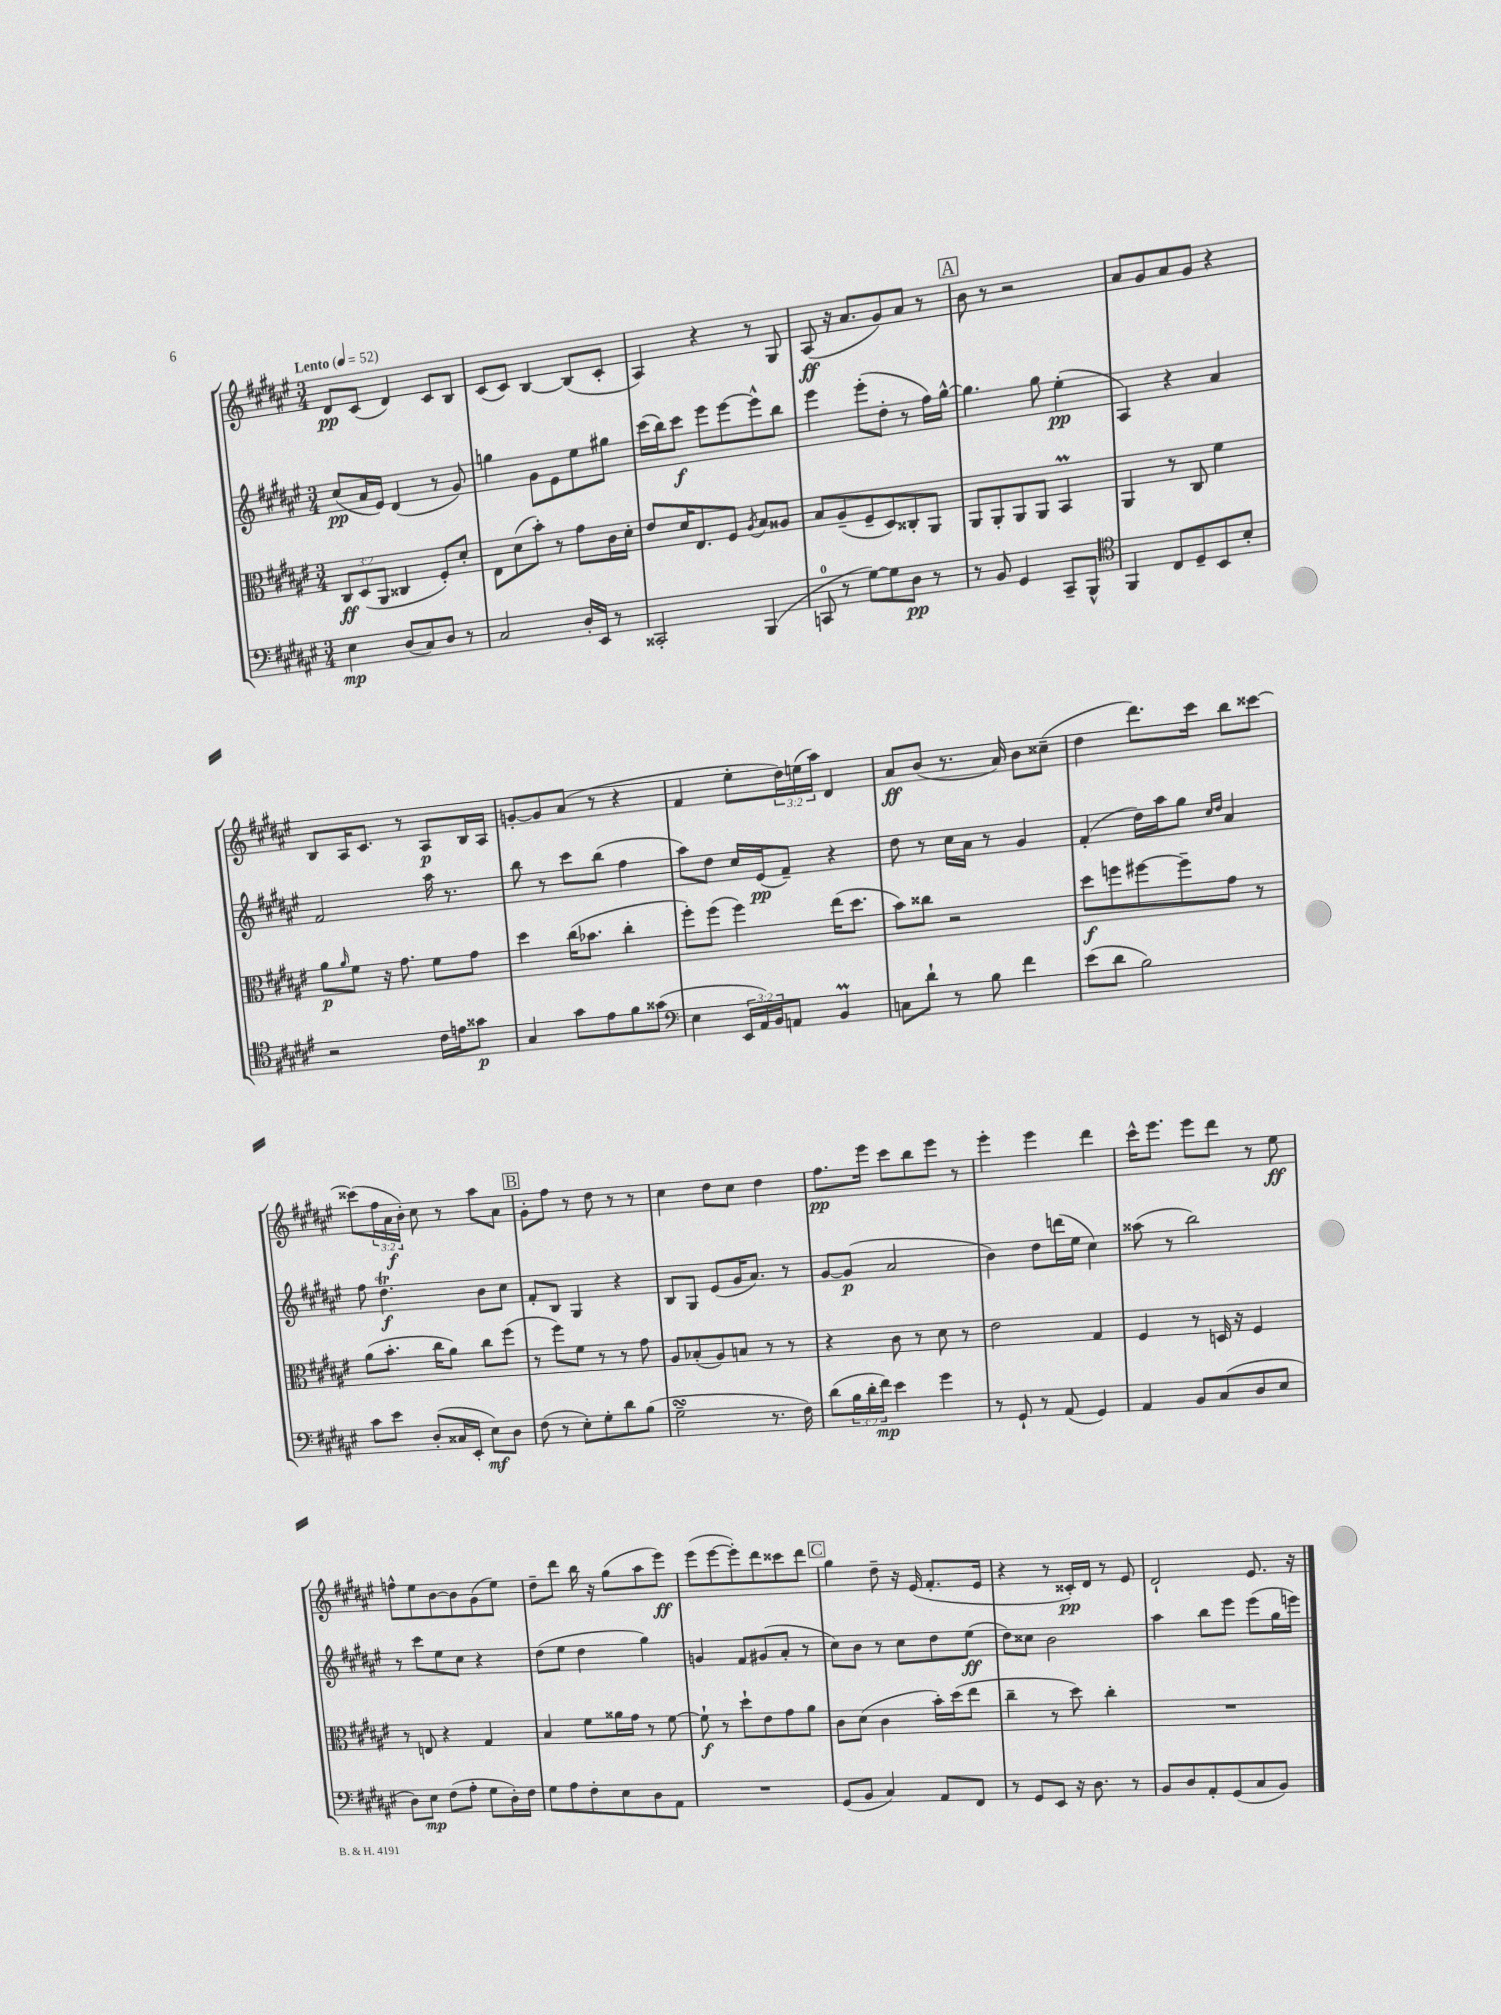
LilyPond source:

<<
\new StaffGroup <<
\new Staff = "s0" {
    \clef treble \key fis \major \numericTimeSignature \time 3/4 \override Staff.TupletNumber.text = #tuplet-number::calc-fraction-text \tempo "Lento" 4 = 52
    dis'8\pp cis'8( dis'4) cis'8 b8 |
    cis'8( cis'8) b4~ b8( cis'8-. |
    ais4) r4 r8 gis8 |
    ais8\ff( r16 ais'8. gis'8) ais'8 r8 |
    \mark \markup { \box "A" } b'8 r8 r2 |
    ais'8 gis'8 ais'8 gis'8 r4 |
    b8 ais16 cis'8. r8 ais8\p b16 ais16 |
    g'8~-. g'8 ais'8( r8 r4 |
    fis'4 eis''8-. \tuplet 3/2 { dis''16) e''16( ais''16) } dis'4 |
    ais'8\ff b'8( r8. ais'16) b'8 cisis''8--( |
    dis''4 dis'''8.) cis'''16 b''8 cisis'''8~ |
    cisis'''8( \tuplet 3/2 { fis''16 ais'16\f b'16-.) } cis''8 r8 ais''8 ais'8 |
    \mark \markup { \box "B" } gis'8-. fis''8 r8 dis''8 r8 r8 |
    cis''4 dis''8 cis''8 dis''4 |
    fis''8.\pp eis'''16 cis'''8 b''8 eis'''8 r8 |
    eis'''4-. eis'''4 dis'''4 |
    cis'''16-^ eis'''8. eis'''8 dis'''8 r8 eis''8\ff |
    f''8-^ eis''8 b'8~ b'8 gis'8( eis''8) |
    dis''8-- dis'''8 b''16 r16 gis''8( ais''8 eis'''8\ff) |
    eis'''8( eis'''8~ eis'''8-.) dis'''8 cisis'''8 dis'''8 |
    \mark \markup { \box "C" } gis''4 dis''8-- r16 eis'16( fis'8.-. eis'16 |
    r4 r8 cisis'16-.\pp) dis'16 r8 eis'8 |
    dis'2-! eis'8. r16 \bar "|." |
}
\new Staff = "s1" {
    \clef treble \key fis \major \numericTimeSignature \time 3/4
    cis''8\pp( ais'16 eis'16) dis'4( r8 gis'8) |
    g''4 gis'8 eis'8 eis''8 gis''8 |
    cis'''16( b''16) cis'''8\f eis'''8 eis'''8~ eis'''8-^ b''8 |
    eis'''4 eis'''8-.( dis''8-. r8 fis''16) gis''16~-^ |
    \mark \markup { \box "A" } gis''4. gis''8 eis''4-.\pp( |
    ais4) r4 ais'4 |
    fis'2 ais''16 r8. |
    b''8 r8 cis'''8 b''8( fis''4 |
    ais''8) dis''8 cis''16 eis'16\pp( fis'8--) r4 |
    dis''8 r8 cis''16 ais'16 r8 gis'4 |
    fis'4-.( dis''16) ais''16 gis''8 \grace { cis''16 dis''16 } ais'4 |
    fis''8 dis''4.\trill\f b'8 cis''8 |
    \mark \markup { \box "B" } fis'8-. b8 gis4 r4 |
    b8 gis8 eis'8( gis'16 ais'8.) r8 |
    gis'8~ gis'8\p( ais'2 |
    b'4) dis''8 d'''16( eis''16 cis''4) |
    aisis''8( r8 b''2) |
    r8 cis'''8 eis''8 cis''8 r4 |
    dis''8( eis''8 dis''4 gis''4) |
    g'4 fis'8 gis'8( ais'8-. r8 |
    \mark \markup { \box "C" } cis''8) b'8 r8 cis''8 dis''8 eis''8\ff( |
    dis''8) cisis''8 b'2 |
    ais''4 b''8 eis'''8 eis'''8( gis''16 e'''16) \bar "|." |
}
\new Staff = "s2" {
    \clef alto \key fis \major \numericTimeSignature \time 3/4 \override Staff.TupletNumber.text = #tuplet-number::calc-fraction-text
    \tuplet 3/2 { cis8\ff dis8( ais,8 } cisis4 fis8-.) dis'8-. |
    eis8 dis'8( b'8-.) r8 gis'8 cis'16 dis'16-. |
    eis'8 dis'16 eis8. fis8 \acciaccatura { ais8 } b8 aisis8 |
    b8 ais8--( fis8-- dis8) cisis8-. ais,8 |
    \mark \markup { \box "A" } ais,8 ais,8-. ais,8 ais,8 b,4\prall |
    ais,4 r8 cis8 fis'4 |
    ais'8\p \grace { ais'16 } fis'8 r16 gis'8. fis'8 gis'8 |
    dis''4 cis''16( bes'8. cis''4-. |
    fis''8-.) fis''8( fis''4) eis''16( dis''8. |
    b'8) cisis''8 r2 |
    dis''8\f f''8 fis''8~ fis''8-- gis'8 r8 |
    ais'8( b'8.-. cis''16 ais'8) cis''8 fis''8( |
    \mark \markup { \box "B" } r8 fis''8) fis'8 r8 r8 gis'8 |
    ais8 bes8-.( ais8) b8 r8 r8 |
    r4 cis'8 r8 dis'8 r8 |
    eis'2 gis4 |
    fis4 r8 d16 r16 fis4 |
    r8 e8 r4 gis4 |
    b4 fis'8 aisis'16 gis'16 r8 fis'8~ |
    fis'8-!\f r8 dis''8-! eis'8 gis'8 ais'8 |
    \mark \markup { \box "C" } cis'8 dis'8( cis'4 b'16-.) dis''16( eis''8 |
    cis''4-- r8 dis''8) cis''4-. |
    R2. \bar "|." |
}
\new Staff = "s3" {
    \clef bass \key fis \major \numericTimeSignature \time 3/4 \override Staff.TupletNumber.text = #tuplet-number::calc-fraction-text
    eis4\mp dis8( cis8) dis8 r8 |
    cis2 dis16-. eis,16 r8 |
    cisis,2-. b,,4( |
    c,8-0 r8 gis8~) gis8 dis8\pp r8 |
    \mark \markup { \box "A" } r8 b,8 gis,4 cis,8-- b,,8-^ |
    \clef tenor fis,4 cis8 dis8-- b,8 b8-. |
    r2 cis'16 e'16 gisis'8\p |
    gis4 gis'8 eis'8 fis'8 gisis'8( |
    \clef bass eis4 \tuplet 3/2 { eis,16 ais,16) b,16 } a,8 b,4\prall |
    c8 dis'8-! r8 b8 fis'4 |
    eis'8( dis'8 b2) |
    cis'8 eis'8 dis8-.( cisis16 eis,16-. eis8\mf) dis8 |
    \mark \markup { \box "B" } fis8( r8 eis8-.) gis8-. dis'8 b8( |
    gis2--\turn r8. fis16) |
    dis'8( \tuplet 3/2 { b16 dis'16-. fis'16\mp) } eis'4 gis'4 |
    r8 gis,8-! r8 ais,8( gis,4) |
    ais,4 b,8 cis8( dis8 eis8 |
    dis8) eis8\mp fis8( ais8-. gis8 dis16-.) fis16 |
    gis8 ais8 fis8-. eis8 dis8 ais,8 |
    R2. |
    \mark \markup { \box "C" } gis,8( b,8 cis4) ais,8 fis,8 |
    r8 gis,8 eis,8 r16 dis8. r8 |
    b,8 dis8 ais,8-. gis,8( cis8 b,8) \bar "|." |
}
>>
>>
\layout { \context { \Score \remove "Bar_number_engraver" } }
